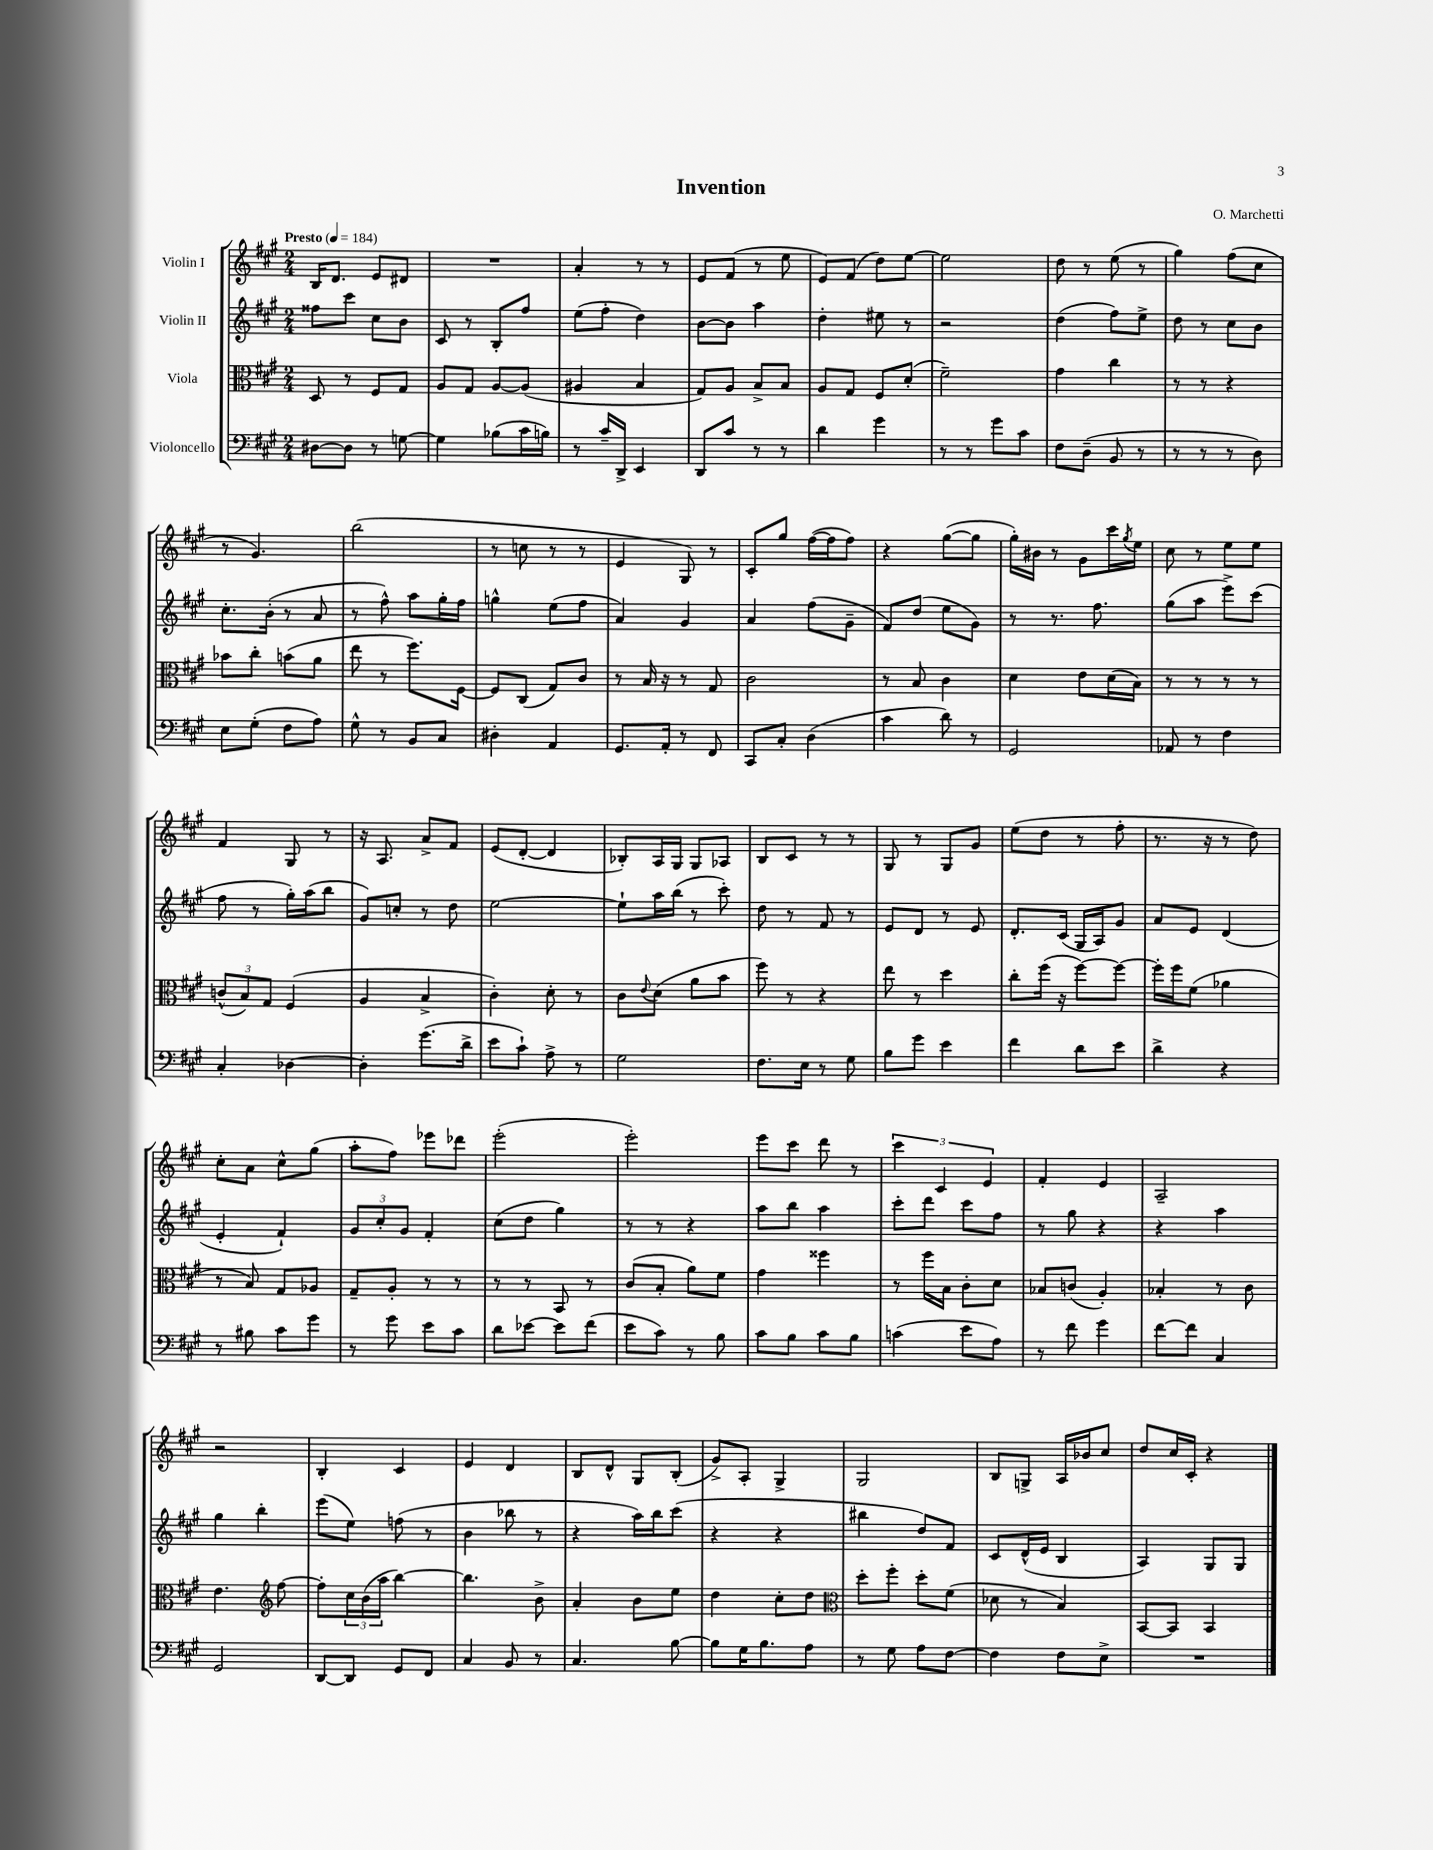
\header { title = "Invention" composer = "O. Marchetti" }
<<
\new StaffGroup <<
\new Staff = "s0" \with { instrumentName = "Violin I" } {
    \clef treble \key a \major \numericTimeSignature \time 2/4 \tempo "Presto" 4 = 184
    b16 d'8. e'8 dis'8 |
    R2 |
    a'4-. r8 r8 |
    e'8 fis'8( r8 e''8 |
    e'8) fis'8( d''8) e''8~ |
    e''2 |
    d''8 r8 e''8( r8 |
    gis''4) fis''8( cis''8 |
    r8 gis'4.) |
    b''2( |
    r8 c''8 r8 r8 |
    e'4 gis8) r8 |
    cis'8-. gis''8 fis''16~( fis''16 fis''8) |
    r4 gis''8~( gis''8 |
    gis''16-.) bis'16 r8 gis'8 cis'''16 \acciaccatura { gis''8 } e''16 |
    cis''8 r8 e''8 e''8 |
    fis'4 gis8 r8 |
    r16 a8. a'8-> fis'8 |
    e'8( d'8~-. d'4 |
    bes8-.) a16 gis16 gis8 aes8 |
    b8 cis'8 r8 r8 |
    gis8 r8 gis8 gis'8 |
    e''8( d''8 r8 fis''8-. |
    r8. r16 r8 d''8) |
    cis''8-. a'8 cis''8-^ gis''8( |
    a''8-. fis''8) ees'''8 des'''8 |
    e'''2-.( |
    e'''2-.) |
    e'''8 cis'''8 d'''8 r8 |
    \tuplet 3/2 { cis'''4 cis'4 e'4 } |
    fis'4-. e'4 |
    a2-- |
    r2 |
    b4-. cis'4 |
    e'4 d'4 |
    b8 d'8-^ gis8 b8-.( |
    gis'8->) a8-. gis4-> |
    gis2 |
    b8 g8-> a16 bes'16 cis''8 |
    d''8 cis''16 cis'16-. r4 \bar "|." |
}
\new Staff = "s1" \with { instrumentName = "Violin II" } {
    \clef treble \key a \major \numericTimeSignature \time 2/4
    fisis''8 cis'''8 cis''8 b'8 |
    cis'8 r8 b8-. fis''8 |
    e''8( fis''8-. d''4) |
    b'8~ b'8 a''4 |
    d''4-. eis''8 r8 |
    r2 |
    d''4( fis''8) e''8-> |
    d''8 r8 cis''8 b'8 |
    cis''8.-. b'16-.( r8 a'8 |
    r8 fis''8-^) a''8 gis''16-. fis''16 |
    g''4-^ e''8( fis''8 |
    a'4) gis'4 |
    a'4 fis''8( gis'8-- |
    fis'8) d''8( e''8 gis'8) |
    r8 r8. fis''8. |
    gis''8( a''8 e'''8->) cis'''8( |
    fis''8 r8 gis''16-.) a''16( b''8 |
    gis'8) c''8-. r8 d''8 |
    e''2~ |
    e''8-! a''16 b''16( r8 cis'''8-.) |
    d''8 r8 fis'8 r8 |
    e'8 d'8 r8 e'8 |
    d'8.-. cis'16( gis16 a16) gis'8 |
    a'8 e'8 d'4( |
    e'4-. fis'4-!) |
    \tuplet 3/2 { gis'8 cis''8-. gis'8 } fis'4-. |
    cis''8( d''8 gis''4) |
    r8 r8 r4 |
    a''8 b''8 a''4 |
    cis'''8-. d'''8 cis'''8 fis''8 |
    r8 gis''8 r4 |
    r4 a''4 |
    gis''4 b''4-. |
    e'''8( e''8) f''8( r8 |
    b'4 bes''8 r8 |
    r4 a''16) b''16 cis'''8( |
    r4 r4 |
    bis''4 d''8) fis'8 |
    cis'8 d'16-^( e'16 b4 |
    a4) gis8 gis8 \bar "|." |
}
\new Staff = "s2" \with { instrumentName = "Viola" } {
    \clef alto \key a \major \numericTimeSignature \time 2/4
    d8 r8 fis8 gis8 |
    a8 gis8 a8~ a8( |
    ais4 b4 |
    gis8) a8 b8-> b8 |
    a8 gis8 fis8 d'8-.( |
    fis'2--) |
    gis'4 cis''4 |
    r8 r8 r4 |
    bes'8 cis''8-. b'8( a'8 |
    e''8 r8 fis''8.) fis16~ |
    fis8 cis8( gis8) cis'8 |
    r8 b16 r16 r8 gis8 |
    cis'2 |
    r8 b8 cis'4 |
    d'4 e'8 d'16( b16) |
    r8 r8 r8 r8 |
    \tuplet 3/2 { c'8-^( b8) gis8 } fis4( |
    a4 b4-> |
    cis'4-.) d'8-. r8 |
    cis'8 \appoggiatura { e'8 } d'8( a'8 b'8 |
    fis''8) r8 r4 |
    e''8 r8 d''4 |
    cis''8-. fis''16( r16 fis''8~) fis''8~ |
    fis''16-. fis''16 fis'8( aes'4 |
    r8 b8) gis8 aes8 |
    gis8-- a8-. r8 r8 |
    r8 r8 b,8 r8 |
    cis'8( b8-. a'8) fis'8 |
    gis'4 fisis''4 |
    r8 fis''16 b16 cis'8-. d'8 |
    bes8 c'8( a4-.) |
    bes4-. r8 cis'8 |
    e'4. \clef treble fis''8~ |
    fis''8-. \tuplet 3/2 { cis''16 b'16( a''16 } b''4~) |
    b''4. b'8-> |
    a'4-. b'8 e''8 |
    d''4 cis''8-. d''8 |
    \clef alto d''8-. fis''8-. d''8-. fis'8( |
    des'8 r8 b4) |
    b,8~ b,8 b,4 \bar "|." |
}
\new Staff = "s3" \with { instrumentName = "Violoncello" } {
    \clef bass \key a \major \numericTimeSignature \time 2/4
    dis8~ dis8 r8 g8~ |
    g4 bes8( cis'16 b16) |
    r8 cis'16-- d,16-> e,4 |
    d,8 cis'8 r8 r8 |
    d'4 gis'4 |
    r8 r8 gis'8 cis'8 |
    fis8 d8--( b,8 r8 |
    r8 r8 r8 d8) |
    e8 gis8-.( fis8 a8) |
    gis8-^ r8 b,8 cis8 |
    dis4-. a,4 |
    gis,8. a,16-. r8 fis,8 |
    cis,8 cis8-. d4( |
    cis'4 d'8) r8 |
    gis,2 |
    aes,8 r8 fis4 |
    cis4-. des4~ |
    des4-. gis'8.( d'16-> |
    e'8 cis'8-!) a8-> r8 |
    gis2 |
    fis8. e16 r8 gis8 |
    b8 gis'8 e'4 |
    fis'4 d'8 e'8 |
    d'4-> r4 |
    r8 bis8 cis'8 gis'8 |
    r8 gis'8 e'8 cis'8 |
    d'8 ees'8~ ees'8 fis'8( |
    e'8 cis'8) r8 b8 |
    cis'8 b8 cis'8 b8 |
    c'4( e'8 a8) |
    r8 fis'8 gis'4 |
    fis'8~ fis'8 cis4 |
    gis,2 |
    d,8~ d,8 gis,8 fis,8 |
    cis4 b,8 r8 |
    cis4. b8~ |
    b8 gis16 b8. a8 |
    r8 gis8 a8 fis8~ |
    fis4 fis8 e8-> |
    R2 \bar "|." |
}
>>
>>
\layout { \context { \Score \remove "Bar_number_engraver" } }
